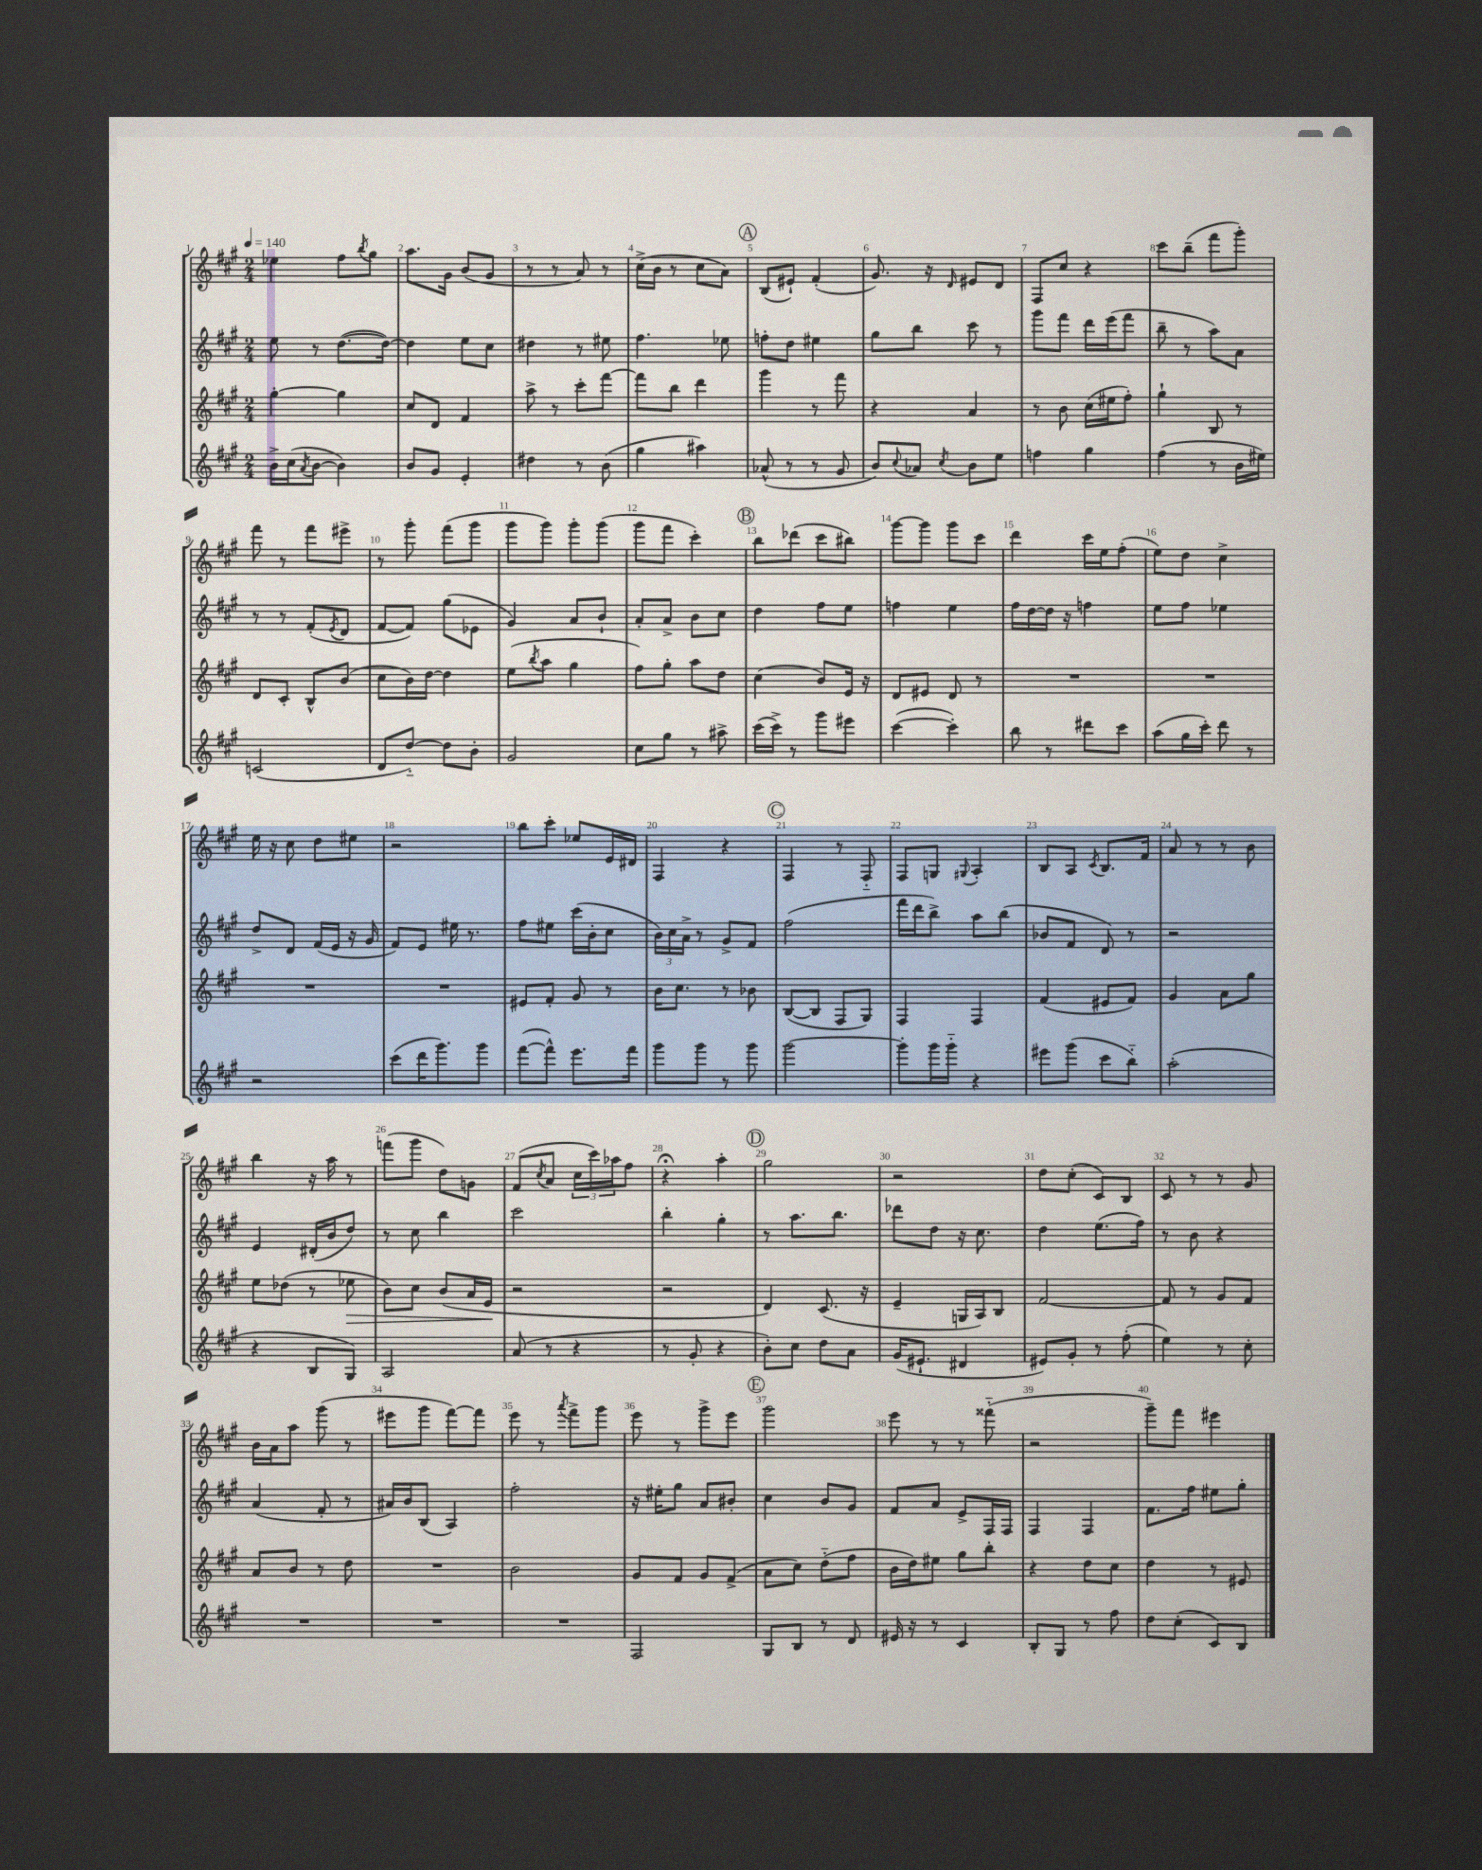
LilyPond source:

<<
\new StaffGroup <<
\new Staff = "s0" {
    \clef treble \key a \major \numericTimeSignature \time 2/4 \tempo 4 = 140
    ees''4 fis''8 \acciaccatura { b''8 } gis''8 |
    a''8. gis'16 b'8( gis'8 |
    r8 r8 a'8) r8 |
    cis''16->( b'16 r8 cis''8 a'8) |
    \mark \markup { \circle "A" } b8( eis'8-!) fis'4-.( |
    gis'8.) r16 \grace { d'16 } eis'8 d'8 |
    fis8 cis''8 r4 |
    cis'''8 b''8--( fis'''8 gis'''8-.) |
    fis'''8 r8 fis'''8 eis'''8-> |
    r8 gis'''8-. fis'''8( gis'''8 |
    gis'''8 gis'''8) gis'''8-. gis'''8( |
    gis'''8 fis'''8 cis'''4-.) |
    \mark \markup { \circle "B" } b''8 des'''8( cis'''8 bis''8) |
    gis'''8~ gis'''8 gis'''8 cis'''8 |
    d'''4 cis'''16 e''16 fis''8-.( |
    e''8) d''8 cis''4-> |
    e''16 r16 cis''8 d''8 eis''8 |
    r2 |
    b''8 cis'''8-. ees''8 e'16 dis'16 |
    fis4 r4 |
    \mark \markup { \circle "C" } fis4 r8 fis8-_ |
    fis8 g8 \appoggiatura { gis8 } a4-. |
    b8 a8 \acciaccatura { cis'8 } b8. fis'16 |
    a'8 r8 r8 b'8 |
    b''4 r16 a''16 r8 |
    f'''8( gis'''8 d''8) g'8 |
    fis'8( \acciaccatura { cis''8 } a'8 \tuplet 3/2 { cis''16 cis'''16) aes''16 } fis''8 |
    r4\fermata a''4-. |
    \mark \markup { \circle "D" } gis''2 |
    r2 |
    d''8 cis''8-.( cis'8) b8 |
    cis'8 r8 r8 gis'8 |
    b'16 a'16 a''8 gis'''8( r8 |
    eis'''8 gis'''8 fis'''8~) fis'''8 |
    e'''8 r8 \acciaccatura { a'''8 } fis'''8-> gis'''8 |
    e'''8 r8 gis'''8-> e'''8 |
    \mark \markup { \circle "E" } gis'''2 |
    e'''8 r8 r8 fisis'''8-_( |
    r2 |
    gis'''8--) fis'''8 eis'''4 \bar "|." |
}
\new Staff = "s1" {
    \clef treble \key a \major \numericTimeSignature \time 2/4
    e''8 r8 d''8.~( d''16~) |
    d''4 e''8 cis''8 |
    dis''4 r8 eis''8 |
    fis''4. ees''8 |
    \mark \markup { \circle "A" } f''8-. d''8 eis''4 |
    gis''8 b''8 cis'''8 r8 |
    gis'''8 fis'''8 d'''16 e'''16( fis'''8 |
    b''8-- r8 a''8) a'8 |
    r8 r8 fis'8-.( \acciaccatura { e'8 } d'8 |
    fis'8~ fis'8) gis''8( ees'8 |
    gis'4) a'8 b'8-! |
    a'8-. a'8-> b'8 cis''8 |
    \mark \markup { \circle "B" } d''4 fis''8 e''8 |
    f''4 e''4 |
    fis''16 d''16~ d''16 r16 f''4 |
    e''8 fis''8 ees''4 |
    d''8-> d'8 fis'16( e'16 r16 gis'16 |
    fis'8) e'8 eis''16 r8. |
    fis''8 eis''8 cis'''16( b'16-. cis''8 |
    \tuplet 3/2 { b'16) cis''16 a'16-> } r8 gis'8-> fis'8 |
    \mark \markup { \circle "C" } fis''2( |
    fis'''16 d'''16 b''8->) a''8 b''8( |
    bes'8 fis'8 d'8) r8 |
    r2 |
    e'4 dis'16-.( b'16 d''8) |
    r8 cis''8 b''4 |
    cis'''2 |
    b''4-. gis''4-. |
    \mark \markup { \circle "D" } r8 a''8. b''8. |
    des'''8 d''8 r16 cis''8. |
    d''4 e''8.( fis''16) |
    r8 b'8 r4 |
    a'4( fis'8-. r8 |
    ais'16) b'16 b8( a4) |
    fis''2-. |
    r16 eis''16-. gis''8 a'8 bis'8-. |
    \mark \markup { \circle "E" } cis''4 b'8 gis'8 |
    fis'8 a'8 e'8-> fis16 fis16 |
    fis4 fis4 |
    fis'8. fis''16 eis''8 gis''8-. \bar "|." |
}
\new Staff = "s2" {
    \clef treble \key a \major \numericTimeSignature \time 2/4
    gis''4~-. gis''4 |
    cis''8 d'8 fis'4 |
    a''8-> r8 cis'''8-. fis'''8~ |
    fis'''8 b''8 d'''4 |
    \mark \markup { \circle "A" } gis'''4 r8 fis'''8 |
    r4 a'4 |
    r8 b'8 cis''16( eis''16 fis''8-.) |
    gis''4-! b8 r8 |
    d'8 cis'8-. b8-^ b'8( |
    cis''8 b'16) d''16~ d''4 |
    e''8( \acciaccatura { b''8 } a''8 gis''4 |
    fis''8) gis''8-. a''8 d''8 |
    \mark \markup { \circle "B" } cis''4( b'8) e'16 r16 |
    d'8 eis'8 d'8 r8 |
    R2 |
    R2 |
    R2 |
    R2 |
    eis'8 fis'8-. gis'8 r8 |
    b'16 cis''8. r8 bes'8 |
    \mark \markup { \circle "C" } b8~( b8 fis8 gis8) |
    fis4 fis4 |
    fis'4( eis'8 fis'8) |
    gis'4 a'8 gis''8 |
    e''8 des''8( r8 ees''8\> |
    b'8) cis''8 b'8( a'16 e'16\! |
    r2 |
    r2 |
    \mark \markup { \circle "D" } d'4) cis'8.( r16 |
    e'4-- g16 a16) b8 |
    fis'2~ |
    fis'8 r8 gis'8 fis'8 |
    a'8 b'8 r8 d''8 |
    R2 |
    b'2 |
    gis'8 fis'8 gis'8 fis'8->( |
    \mark \markup { \circle "E" } a'8 cis''8) d''8-_( fis''8 |
    b'16 d''16) eis''8 gis''8 b''8-. |
    r4 d''8 cis''8 |
    d''4 r8 eis'8 \bar "|." |
}
\new Staff = "s3" {
    \clef treble \key a \major \numericTimeSignature \time 2/4
    b'16-> cis''16( \acciaccatura { a'8 } b'8~ b'4) |
    b'8 gis'8 e'4-. |
    dis''4 r8 b'8( |
    gis''4 ais''4) |
    \mark \markup { \circle "A" } aes'8-^( r8 r8 gis'8 |
    b'8) \appoggiatura { cis''8 } aes'8 \acciaccatura { cis''8 } b'8 e''8 |
    f''4 gis''4 |
    fis''4( r8 b'16 eis''16) |
    c'2( |
    d'8 d''8~-_) d''8 b'8-. |
    gis'2 |
    cis''8 gis''8 r8 ais''8-> |
    \mark \markup { \circle "B" } cis'''16( cis'''16->) r8 gis'''8 eis'''8 |
    cis'''4~( cis'''4-.) |
    b''8 r8 dis'''8 cis'''8 |
    a''8( gis''16 cis'''16-.) d'''8 r8 |
    r2 |
    cis'''8( d'''16 gis'''8.) gis'''8 |
    fis'''8~( fis'''8-^) e'''8. fis'''16 |
    gis'''8 gis'''8 r8 gis'''8 |
    \mark \markup { \circle "C" } gis'''2~ |
    gis'''8-. gis'''16 gis'''16-_ r4 |
    eis'''8 gis'''8( cis'''8 b''8-_) |
    a''2-.( |
    r4 b8 gis8) |
    a2 |
    a'8( r8 r4 |
    r8 gis'8-. r4 |
    \mark \markup { \circle "D" } b'8-.) cis''8 d''8 a'8 |
    gis'16( eis'8.-! dis'4 |
    eis'8) gis'8-. r8 fis''8-.( |
    e''4) r8 cis''8-. |
    R2 |
    R2 |
    R2 |
    fis2 |
    \mark \markup { \circle "E" } gis8 b8 r8 d'8 |
    eis'16 r16 r8 cis'4 |
    b8-. gis8 r8 fis''8 |
    d''8 cis''8-.( cis'8) b8 \bar "|." |
}
>>
>>
\layout { \context { \Score \override BarNumber.break-visibility = ##(#f #t #t) barNumberVisibility = #all-bar-numbers-visible } }
